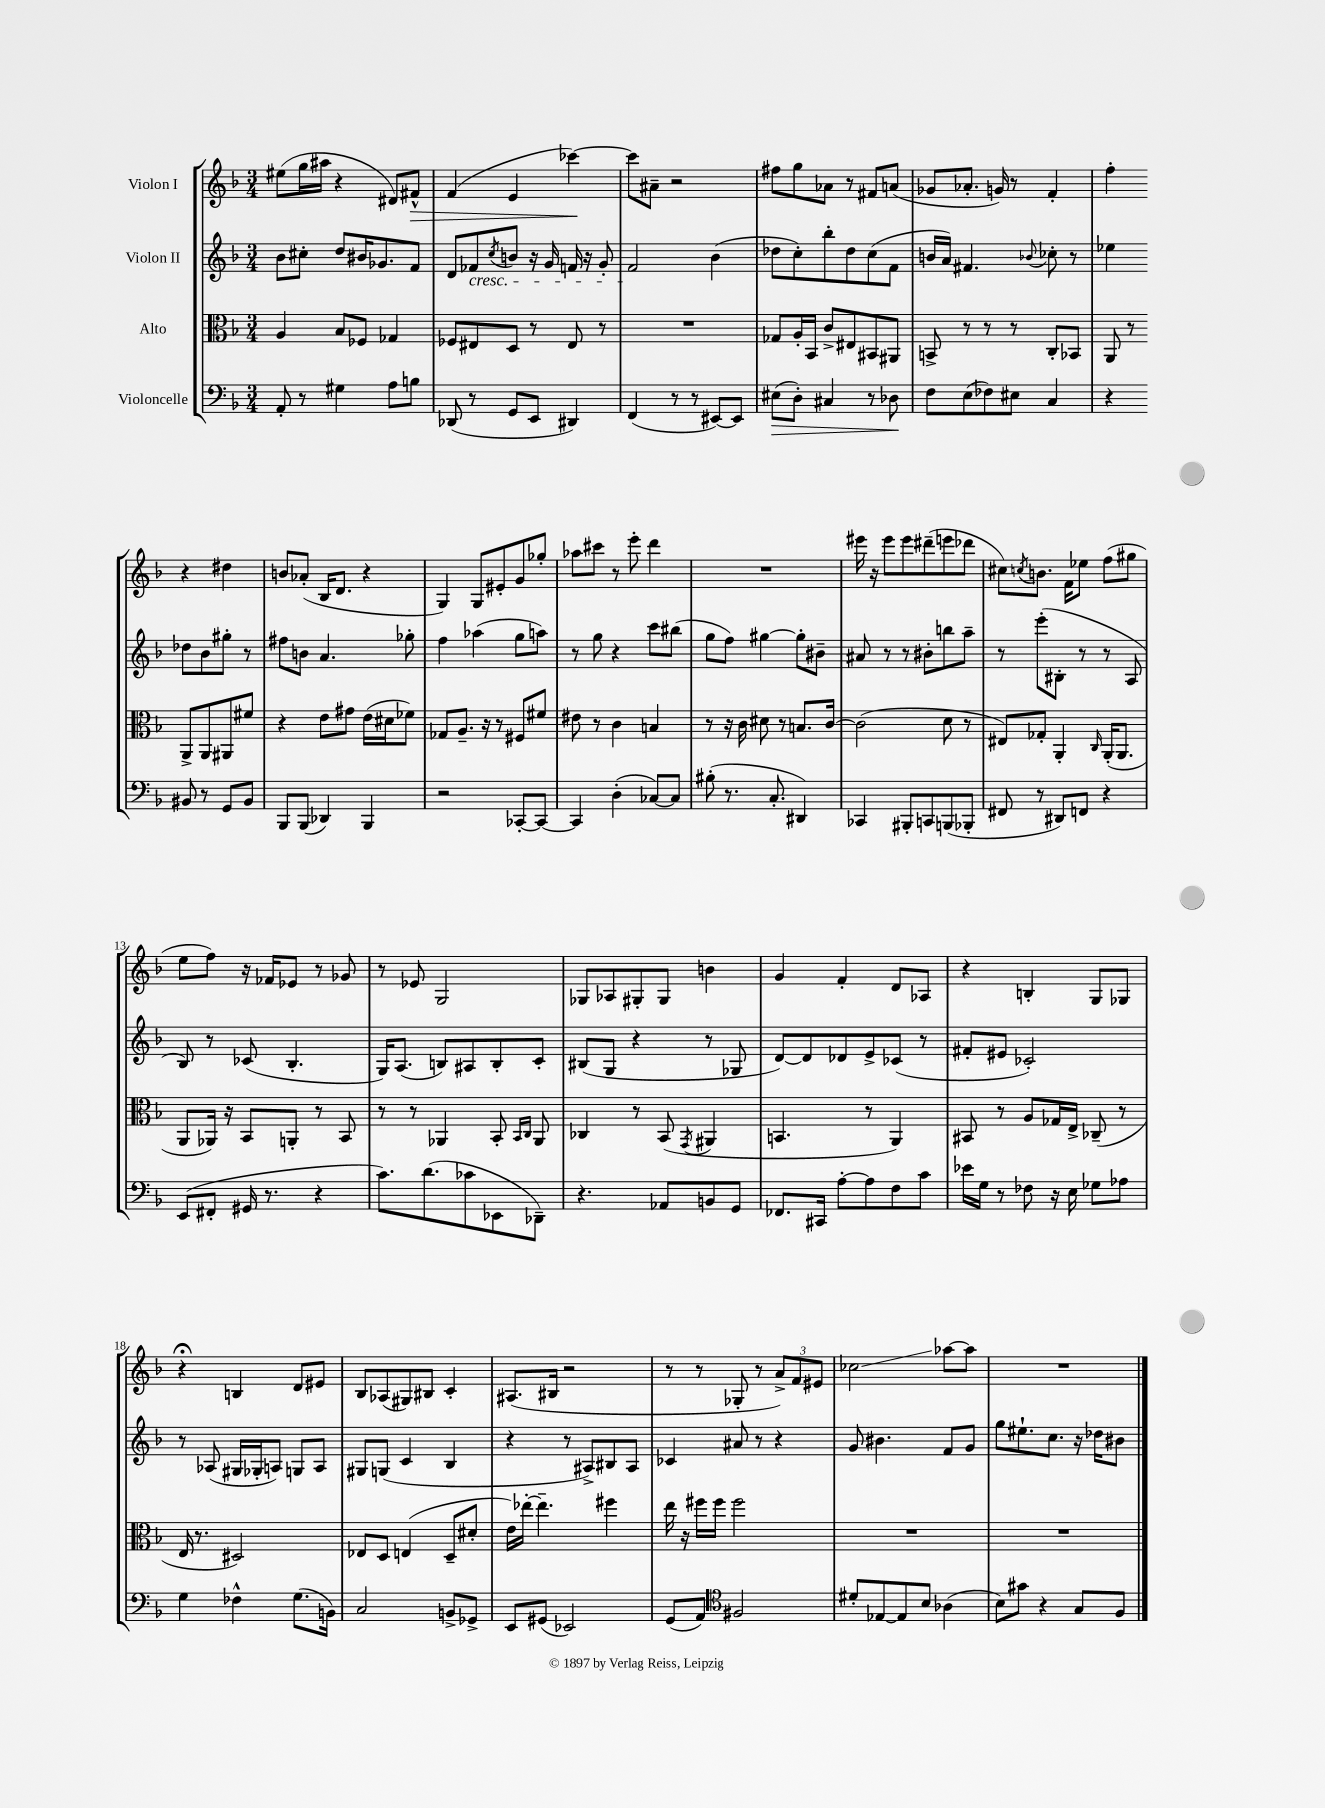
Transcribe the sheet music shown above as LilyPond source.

<<
\new StaffGroup <<
\new Staff = "s0" \with { instrumentName = "Violon I" } {
    \clef treble \key f \major \numericTimeSignature \time 3/4
    eis''8( g''16 ais''16 r4 dis'8) fis'8-^\> |
    f'4( e'4 ces'''4~\!) |
    ces'''8 ais'8-- r2 |
    fis''8 g''8 aes'8 r8 fis'8 a'8( |
    ges'8 aes'8.-. g'16) r8 f'4-. |
    f''4-. r4 dis''4 |
    b'8 aes'8-.( bes16 d'8. r4 |
    g4) g8 eis'8-. g'8 ges''8-. |
    aes''8 cis'''8 r8 e'''8-. d'''4 |
    R2. |
    eis'''16 r16 eis'''8 eis'''8 dis'''8--( e'''8 des'''8 |
    cis''8) \acciaccatura { c''8 } b'8. f'16 ees''8 f''8( gis''8 |
    e''8 f''8) r16 fes'16 ees'8 r8 ges'8 |
    r8 ees'8 g2 |
    ges8 aes8 gis8-. gis8 b'4 |
    g'4 f'4-. d'8 aes8 |
    r4 b4-. g8 ges8 |
    r4\fermata b4 d'8 eis'8 |
    bes8 aes8( gis8) bis8 c'4-. |
    ais8.( bis16 r2 |
    r8 r8 ges8-. r8 \tuplet 3/2 { a'8->) f'8 eis'8 } |
    ces''2\glissando aes''8~ aes''8 |
    R2. \bar "|." |
}
\new Staff = "s1" \with { instrumentName = "Violon II" } {
    \clef treble \key f \major \numericTimeSignature \time 3/4
    bes'8 cis''8-. d''8 bis'16 ges'8. f'8 |
    d'8 fes'8\cresc \acciaccatura { c''8 } b'8 r16 g'16 f'16 r16 g'8-. |
    f'2\! bes'4( |
    des''8 c''8-.) bes''8-. des''8 c''8( f'8 |
    b'16 a'16) fis'4. \appoggiatura { bes'8 } ces''8-. r8 |
    ees''4 des''8 bes'8 gis''8-. r8 |
    fis''8 b'8 a'4. ges''8-. |
    f''4 aes''4( g''8 a''8) |
    r8 g''8 r4 c'''8 bis''8( |
    g''8 f''8) gis''4~ gis''8-. bis'8-- |
    ais'8 r8 r8 bis'8-. b''8 a''8-- |
    r8 e'''8-.( bis8-. r8 r8 a8 |
    bes8) r8 ces'8( bes4.-. |
    g16) a8.( b8) ais8 b8-. c'8-. |
    bis8( g8 r4 r8 ges8 |
    d'8~) d'8 des'8 e'8-> ces'8( r8 |
    fis'8-. eis'8 ces'2-.) |
    r8 aes8( gis16 ges16-. a8) g8 a8 |
    gis8 g8( c'4 bes4 |
    r4 r8 ais8->) bis8 ais8 |
    ces'4 ais'8 r8 r4 |
    g'8 bis'4. f'8 g'8 |
    g''8 eis''8.-! c''8. r16 des''16 bis'8 \bar "|." |
}
\new Staff = "s2" \with { instrumentName = "Alto" } {
    \clef alto \key f \major \numericTimeSignature \time 3/4
    a4 bes8 fes8 ges4 |
    fes8 eis8 d8 r8 eis8 r8 |
    R2. |
    ges8 a16-. bes,16 c'8-> eis8 bis,8 ais,8 |
    b,8-> r8 r8 r8 c8-. bes,8 |
    a,8 r8 a,8-> a,8 ais,8 fis'8 |
    r4 e'8 gis'8 e'16( dis'16 fes'8) |
    ges8 a8.-- r16 r8 fis8 fis'8 |
    eis'8 r8 c'4 b4 |
    r8 r16 c'16 dis'8 r8 b8. c'16~ |
    c'2( d'8 r8 |
    eis8) ges8-. a,4-. \grace { c16 } a,16-.( a,8. |
    a,8 aes,16) r16 bes,8 a,8-. r8 bes,8 |
    r8 r8 aes,4 bes,8-. \grace { bes,16 c16 } aes,8 |
    ces4 r8 bes,8( \acciaccatura { g,8 } ais,4 |
    b,4. r8 a,4) |
    bis,8 r8 a8 ges16 e16-> ces8--( r8 |
    e16 r8. dis2) |
    ees8 d8 e4( d8-- dis'8-. |
    e'16) ees''16~-. ees''4.-- fis''4 |
    e''16 r16 fis''16 fis''16 fis''2 |
    R2. |
    R2. \bar "|." |
}
\new Staff = "s3" \with { instrumentName = "Violoncelle" } {
    \clef bass \key f \major \numericTimeSignature \time 3/4
    a,8-. r8 gis4 a8 b8 |
    des,8( r8 g,8 e,8 dis,4) |
    f,4( r8 r8 eis,8~) eis,8 |
    eis8\>( d8-.) cis4 r8 des8\! |
    f8 e8( fes8) eis8 c4 |
    r4 bis,8 r8 g,8 bis,8 |
    bes,,8 bes,,8( des,4) bes,,4 |
    r2 ces,8~-. ces,8~ |
    ces,4 d4-.( ces8~) ces8 |
    bis8-.( r8. c8.-. dis,4) |
    ces,4 bis,,8-. c,8 b,,8( bes,,8-. |
    fis,8 r8 dis,8) f,8 r4 |
    e,8( fis,8-. gis,16 r8. r4 |
    c'8.) d'8.( ces'8 ees,8 des,8--) |
    r4. aes,8 b,8 g,8 |
    fes,8. cis,16 a8~-. a8 f8 c'8 |
    ees'16 g16 r8 fes8 r16 e16 ges8 aes8 |
    g4 fes4-^ g8.( b,16) |
    c2 b,8-> ges,8-> |
    e,8 gis,8( ees,2) |
    g,8( a,8) \clef tenor fis2 |
    dis'8-. ees8~ ees8 bes8 aes4( |
    bes8) gis'8 r4 g8 f8 \bar "|." |
}
>>
>>
